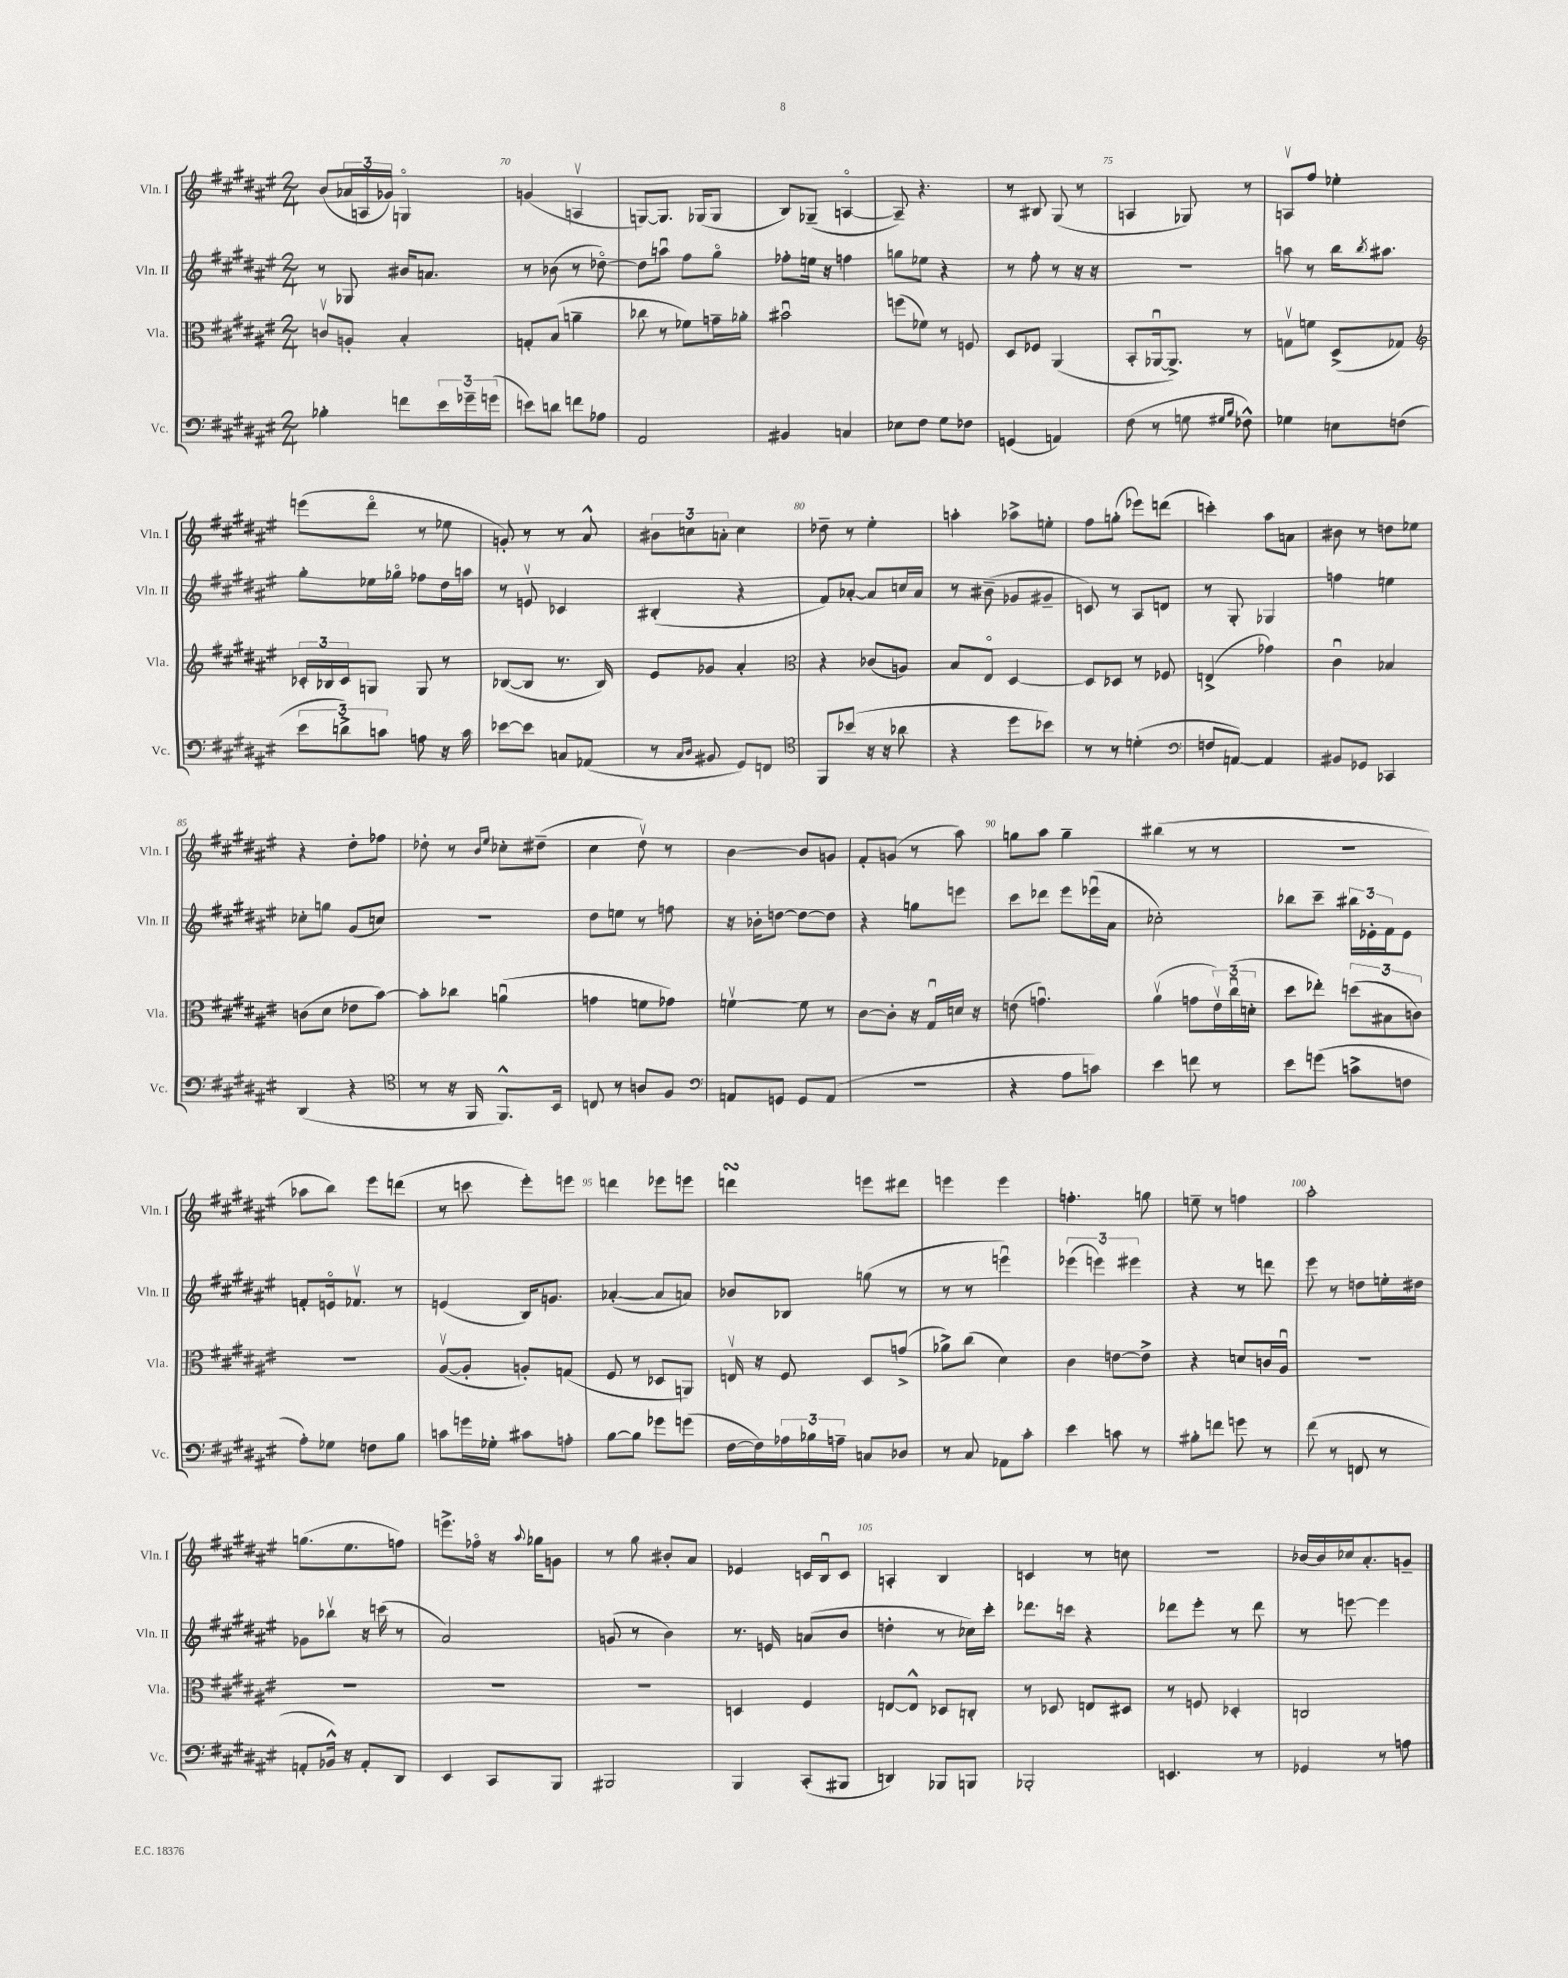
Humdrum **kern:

**kern	**kern	**kern	**kern
*staff4	*staff3	*staff2	*staff1
*clefF4	*clefC3	*clefG2	*clefG2
*k[f#c#g#d#a#e#]	*k[f#c#g#d#a#e#]	*k[f#c#g#d#a#e#]	*k[f#c#g#d#a#e#]
*M2/4	*M2/4	*M2/4	*M2/4
4B-'\	8cv/L	8r	(8b/L
.	8A'/J	8G-/	24a-/L
.	.	.	24A/
.	.	.	24g-/JJ)
8f\L	4B'/	16b#/LK	4Go/
.	.	8.a/J	.
24e#\L	.	.	.
24g-~\	.	.	.
(24g\JJ	.	.	.
=	=	=	=
8e\L)	8G'/L	8r	(4g/
8d\J	(8B/J	(8b-\	.
8f\L	4a~\	8r	4Av/
8A-\J	.	[8dd-o\)	.
=	=	=	=
2AA#/	8cc-\	8dd-\]L	[8G/L)
.	8r	8aau\J	8.G/]J
.	8f-\L)	8ff#\L	.
.	.	.	(16G-/LK
.	16g~\L	8gg#o\J	8G-/J
.	16a-'\JJ	.	.
=	=	=	=
4BB#/	2b#u\	8ff-'\L	8B/L)
.	.	16ee\Jk	(8G-~/J
.	.	16r	.
4C/	.	4ff\	[4Ao/
=	=	=	=
8E-\L	(8ff\L	8gg\L	8A~/])
8F#\J	8f-\J)	8ee-\J	4.r
8G#\L	8r	4r	.
8F-\J	8F/	.	.
=	=	=	=
(4GG/	8D#/L	8r	8r
.	8F-/J	8ff#'\	8B#/
4AA/)	(4AA#/	8r	(8G#/
.	.	16r	8r
.	.	16r	.
=	=	=	=
(8F#\	8BB'/L	2r	4A/
8r	[16AA-u/k	.	.
.	8.AA-^/]J)	.	.
8G\	.	.	8G-/)
16qqG#/LL	.	.	.
16qqB/JJ	.	.	.
8F-^^\)	8r	.	8r
=	=	=	=
4G-\	8Gv\L	8aa\	8Av/L
.	8f\J	8r	8ff#/J
8E\L	(8D#^/L	16bb\LK	4ee-'\
.	.	8qbb/	.
.	.	8.aa#\J	.
(8F\J	8G-/J)	.	.
=	=	=	=
*	*clefG2	*	*
12e#\L	24c-'/LL	8gg#'\L	(8eee\L
.	24B-/	.	.
12d^\)	24c-/J	.	.
.	8G/J	16ee-\L	8ddd#o\J
12c\J	.	.	.
.	.	16gg-o\JJ	.
8A\	8G/	8ff-\L	8r
16r	8r	16dd#\L	8ee-\
16c\	.	16aa\JJ	.
=	=	=	=
[8e-\L	([8B-/L	8r	8g'/)
8e-\]J	8B-/]J	8ev/	8r
8C/L	8.r	4c-/	8r
(8AA-/J	.	.	8a#^^/
.	16B-/)	.	.
=	=	=	=
8r	8e#/L	(4B#'/	12b#\L
.	.	.	12cc\
16qqC#/LL	.	.	.
16qqD#/JJ	.	.	.
8BB#/	8g-/J	.	.
.	.	.	12a'\J
8GG#/L)	4a#'/	4r	4cc\
8FF/J	.	.	.
=	=	=	=
*clefC4	*clefC3	*	*
8FF#/L	4r	8f#/L)	8dd-~\
(8b-/J	.	[8a-'/J	8r
16r	(8c-/L	8a-/]L	4ee#'\
16r	.	.	.
8a-\	8A/J)	16cc/L	.
.	.	16a-/JJ	.
=	=	=	=
4r	8B/L	8r	4aa'\
.	8E#o/J	(8b#~\	.
8dd#\L	[4D#/	8g-/L	8aa-^\L
8b-\J)	.	8g#~/J	8ee'\J
=	=	=	=
8r	8D#/]L	8c/)	8ff#\L
8r	8D-/J	8r	(8gg'\J
(4d'\	8r	8A#/L	8eee-\L)
.	8F-/	8d/J	(8ddd\J
=	=	=	=
*clefF4	*	*	*
8F/L	(4E^/	8r	4ccc'\)
[8AA/J)	.	8G#'/	.
4AA/]	4g-\)	4G-/	8aa#\L
.	.	.	8a\J
=	=	=	=
8BB#/L	4c#u\	4ff\	8b#\
8GG-/J	.	.	8r
4CC-/	4B-/	4ee\	8dd\L
.	.	.	8ee-\J
=	=	=	=
(4DD#/	(8c\L	8cc-'\L	4r
.	8d#\J	8gg\J	.
4r	8e-\L	(8g#/L	8dd#'\L
.	[8b\J)	8cc/J)	8ff-\J
=	=	=	=
*clefC4	*	*	*
8r	8b'\]L	2r	8dd-'\
16r	8cc-\J	.	8r
16FF#/	.	.	.
.	.	.	16qqb/LL
.	.	.	16qqee#/JJ
8.FF#^^/L)	(4au\	.	8cc-'\L
.	.	.	(8dd#~\J
16BB/Jk	.	.	.
=	=	=	=
8C/	4g\	8dd#\L	4cc#\
8r	.	8ee\J	.
8A/L	8f\L	8r	8dd#v\)
8F#/J	8g-\J)	8ff\	8r
=	=	=	=
*clefF4	*	*	*
8AA/L	[4fv\	16r	[4b\
.	.	16b-'\LK	.
8GG/J	.	[8dd\J	.
8GG/L	8f\]	8dd\_L	8b/]L
(8AA/J	8r	8dd\]J	8g/J
=	=	=	=
2r	[8c#\L	4r	8f#'/L
.	8c#'\]J	.	(8g/J
.	16r	8gg\L	8r
.	16G#u/LL	.	.
.	16d/JJ	8eee\J	8aa#\)
.	16r	.	.
=	=	=	=
4r	(8e\	8ccc#\L	8gg\L
.	4.gu\)	8ddd-\J	8aa#\J
8A#\L	.	8eee#\L	4gg~\
8c\J)	.	(16eee-u\L	.
.	.	16a#\JJ	.
=	=	=	=
4e#\	(4a#v\	2cc-'\)	(4bb#\
8f\	8g\L	.	8r
8r	24e#v\L)	.	8r
.	(24cc#u\	.	.
.	24d'\JJ	.	.
=	=	=	=
8e#\L	8dd#\L	8bb-\L	2r
(8g\J	8ee-'\J)	8ccc#~\J	.
8c^\L	(12dd\L	24bb#\LL	.
.	.	24e-'\	.
.	12B#\	24f#\J	.
8F\J	.	8e-\J	.
.	12c\J)	.	.
=	=	=	=
8A#'\L)	2r	8f'/L	8aa-\L
8G-\J	.	16eo/k	8bb\J)
.	.	8.f-v/J	.
8F\L	.	.	8eee#\L
8B\J	.	8r	(8ddd\J
=	=	=	=
8c\L	([8A#v/L	(4e/	8r
16g\L	8A#'/]J	.	8ccc\
16G-'\JJ	.	.	.
8c#\L	8A'/L)	16B/LK)	8eee#'\L)
.	.	8.g/J	.
8A'\J	(8G/J	.	8eee\J
=	=	=	=
[8B\L	8F#/	([4a-'/	4ddd\
8B\]J	8r	.	.
8g-\L	8D-/L	8a-/]L	8eee-\L
(8g\J	8AA/J)	8a/J)	8eee\J
=	=	=	=
[16F#\LL	16Ev/	8b-/L	4ddd\
16F#\])	16r	.	.
24A-\	8F#/	8B-/J	.
24B-\	.	.	.
24A~\JJ	.	.	.
8C/L	8D#/L	(8gg\	8eee\L
8D-/J	(8g^/J	8r	8ddd#\J
=	=	=	=
8r	8a-^\L)	8r	4eee\
8C#/	(8cc#\J	8r	.
8AA-\L	4d#\)	4eeeu\)	4eee\
8c#'\J	.	.	.
=	=	=	=
4e#\	4c#\	(6eee-\	4.ff'\
.	.	6eee\)	.
8c\	[8e\L	.	.
.	.	6eee#\	.
8r	8e^\]J	.	8gg\
=	=	=	=
8B#'\L	4r	4r	8ee~\
8f\J	.	.	8r
8g\	8d/L	8r	4ff\
8r	16c/L	8ddd\	.
.	16A#u/JJ	.	.
=	=	=	=
(8f#\	2r	8eee#\	2aa#'\
8r	.	8r	.
8FF/	.	8dd\L	.
8r	.	16ee'\L	.
.	.	16dd#\JJ	.
=	=	=	=
8AA'/L	2r	8g-\L	(8.gg\L
16BB-^^/Jk)	.	8bb-v\J	.
16r	.	.	8.ee#\
8AA'/L	.	16r	.
.	.	(16ccc\	.
8DD#/J	.	8r	8ff\J)
=	=	=	=
4EE#/	2r	2a#/)	8.eee^\L
.	.	.	16ff-o\Jk
8CC#/L	.	.	16r
.	.	.	8qqaa#/
.	.	.	16gg-\LK
8BBB/J	.	.	8g\J
=	=	=	=
2BBB#/	2r	(8g/	8r
.	.	8r	8gg#\
.	.	4b\)	8b#'/L
.	.	.	8a#/J
=	=	=	=
4BBB/	4D/	8.r	4e-/
.	.	16e/	.
(8CC#'/L	4F#/	(8a/L	16c/LL
.	.	.	16Bu/J
8BBB#/J	.	8b/J	8c/J
=	=	=	=
4DD/)	[8E/L	4dd'\	4A'/
.	8E^^/]J	.	.
8BBB-/L	8D-/L	8r	4B/
8BBB/J	8C'/J	16cc-\LL)	.
.	.	16ccc#'\JJ	.
=	=	=	=
2BBB-'/	8r	8.ddd-\L	4c/
.	8D-/	.	.
.	.	16ccc\Jk	.
.	8E/L	4r	8r
.	8D#/J	.	8cc\
=	=	=	=
4.EE/	8r	8ddd-\L	2r
.	8F/	8eee#'\J	.
.	4D-'/	8r	.
8r	.	8ddd-\	.
=	=	=	=
4GG-/	2C/	8r	[16b-/LL
.	.	.	16b-/]
.	.	[8eee\	16cc-/J
.	.	.	8.a#'/
8r	.	4eee\]	.
8A\	.	.	8g~/J
==	==	==	==
*-	*-	*-	*-
